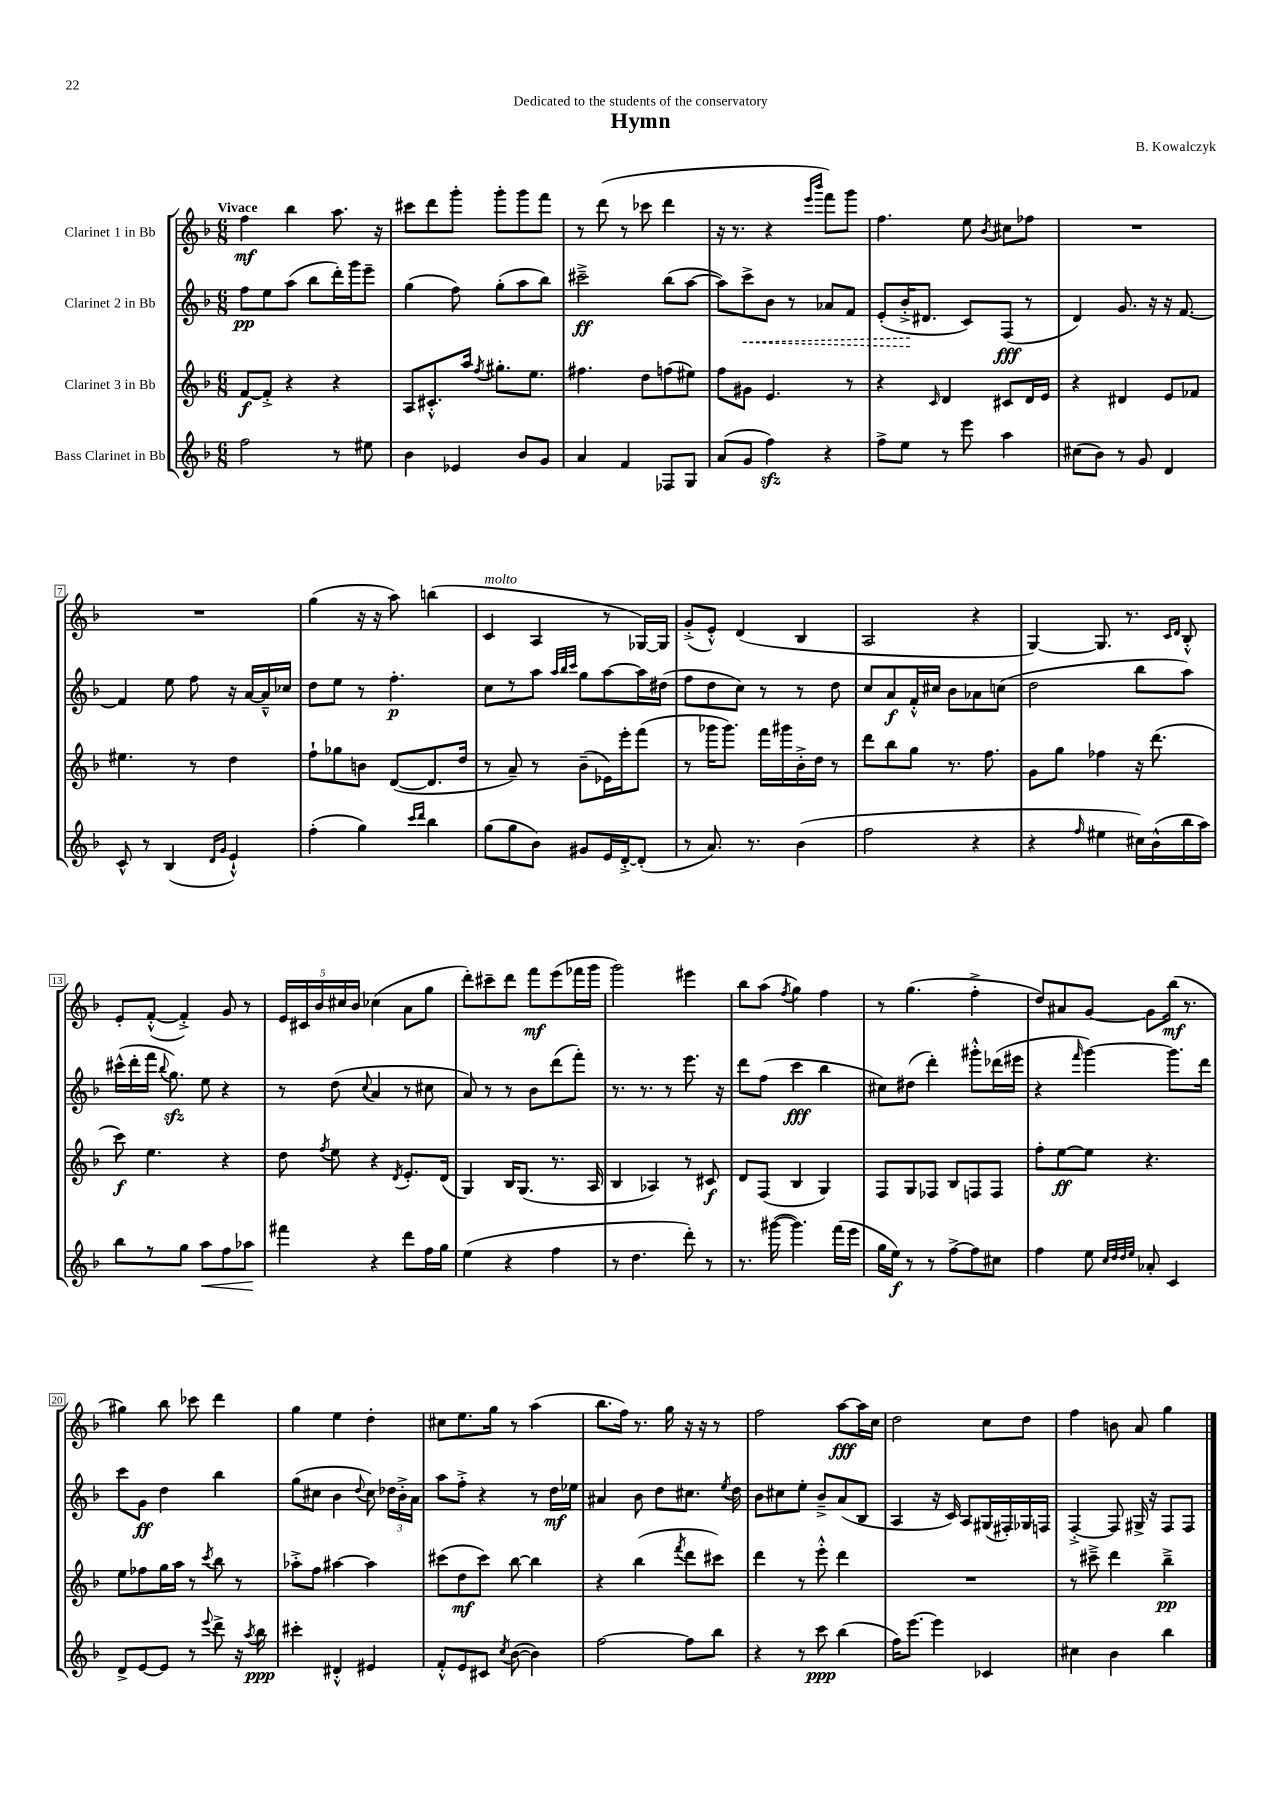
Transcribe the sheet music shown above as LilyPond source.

\header { title = "Hymn" composer = "B. Kowalczyk" dedication = "Dedicated to the students of the conservatory" }
<<
\new StaffGroup <<
\new Staff = "s0" \with { instrumentName = "Clarinet 1 in Bb" } {
    \clef treble \key f \major \numericTimeSignature \time 6/8 \tempo "Vivace"
    \autoBeamOff f''4\mf bes''4 a''8. r16 |
    cis'''8[ d'''8 g'''8]-. g'''8[-. g'''8 f'''8] |
    r8 d'''8( r8 ces'''8 d'''4 |
    r16 r8. r4 \grace { e'''16[ bes'''16] } f'''8[) g'''8] |
    f''4. e''8 \acciaccatura { bes'8 } cis''8[ fes''8] |
    R2. |
    R2. |
    g''4( r16 r16 a''8) b''4( |
    c'4^\markup { \italic "molto" } a4 r8 ges16[~) ges16] |
    g'8[-.->( e'8]-.-^) d'4( bes4 |
    a2 r4 |
    g4~) g8. r8. \grace { c'16[ d'16] } bes8-.-^ |
    e'8[-. f'8]~-.-^( f'4-.->) g'8 r8 |
    \tuplet 5/4 { e'16[ cis'16 bes'16 cis''16 bes'16] } ces''4( a'8[ g''8] |
    d'''8[-.) cis'''8-- d'''8] f'''8[\mf e'''8( fes'''16 g'''16] |
    g'''2) eis'''4 |
    bes''8[ a''8]( \acciaccatura { f''8 } g''4) f''4 |
    r8 g''4.( f''4-.-> |
    d''8[) ais'8 g'8]~ g'8[ bes''16]\mf( r8. |
    gis''4) bes''8 ces'''8 d'''4 |
    g''4 e''4 d''4-. |
    cis''8[ e''8. g''16] r8 a''4( |
    bes''8.[ f''16]) r8. g''16 r16 r16 r8 |
    f''2 a''8[~\fff a''16 c''16] |
    d''2 c''8[ d''8] |
    f''4 b'8 a'8 g''4 \bar "|." |
}
\new Staff = "s1" \with { instrumentName = "Clarinet 2 in Bb" } {
    \clef treble \key f \major \numericTimeSignature \time 6/8
    \autoBeamOff f''8[\pp e''8 a''8]( bes''8[ d'''16-.) g'''16 e'''8]-- |
    g''4( f''8) g''8[-.( a''8 bes''8]) |
    cis'''2--->\ff bes''8[( a''8]~ |
    a''8[) \once \override Hairpin.style = #'dashed-line c'''8->\< bes'8] r8 aes'8[ f'8] |
    e'8[-.( bes'16-.->\! dis'8.] c'8[) f8]\fff( r8 |
    d'4) g'8. r16 r16 f'8.~ |
    f'4 e''8 f''8 r16 a'16[~ a'16---^ ces''16] |
    d''8[ e''8] r8 f''4.-.\p |
    c''8[ r8 a''8] \grace { a''32[ bes''32 c'''32] } g''8[ a''8~ a''16 dis''16]( |
    f''8[ d''8 c''8]) r8 r8 d''8 |
    c''8[ a'8\f f'16-.-^ cis''16] bes'8[ aes'8 c''8]( |
    d''2 bes''8[ a''8]) |
    cis'''16[-^( d'''16-. f'''16] \appoggiatura { bes''8 } g''8.\sfz) e''8 r4 |
    r8 d''8( \appoggiatura { c''8 } a'4 r8 cis''8 |
    a'8) r8 r8 bes'8[ d'''8( f'''8]-.) |
    r8. r8. r8 e'''8. r16 |
    d'''8[ f''8]( c'''4\fff bes''4 |
    cis''8[) dis''8]( d'''4-.) gis'''8[-.-^ des'''16( eis'''16] |
    r4 \grace { f'''16 } g'''4~) g'''8.[ d'''16] |
    c'''8[ g'8]\ff d''4 bes''4 |
    g''8[( cis''8] bes'4 \appoggiatura { d''8 } cis''8) \tuplet 3/2 { des''16[ bes'16-.-> a'16] } |
    a''8[ f''8]-.-> r4 r8 d''16[\mf ees''16] |
    ais'4 bes'8 d''8[ cis''8.] \acciaccatura { e''8 } d''16 |
    bes'8[ cis''8 e''8]-. bes'8[---> a'8( bes8] |
    a4 r16 c'16) a8[ gis16( fis16-.) ges16 f16] |
    f4~-.-> f8 gis16-> r16 f8[ f8] \bar "|." |
}
\new Staff = "s2" \with { instrumentName = "Clarinet 3 in Bb" } {
    \clef treble \key f \major \numericTimeSignature \time 6/8
    \autoBeamOff f'8[~\f f'8]-.-> r4 r4 |
    a8[ cis'8.-.-^ a''16] \acciaccatura { f''8 } gis''8.[-. e''8.] |
    fis''4. d''8[ f''8( eis''8]) |
    f''8[ gis'8] e'4. r8 |
    r4 \grace { c'16 } d'4 cis'8[ d'16 e'16] |
    r4 dis'4 e'8[ fes'8] |
    eis''4. r8 d''4 |
    f''8[-! ges''8 b'8] d'8[~( d'8. d''16] |
    r8 a'8--) r8 bes'8[--( ees'16) e'''16-. f'''8]( |
    r8 ges'''16[ ges'''8.]) f'''16[ gis'''16 bes'16-.-> d''16] r8 |
    d'''8[ bes''8 g''8] r8. f''8. |
    g'8[ g''8] fes''4 r16 d'''8.( |
    c'''8\f) e''4. r4 |
    d''8 \acciaccatura { f''8 } e''8 r4 \acciaccatura { d'8 } e'8.[-. d'16]( |
    g4) bes16[ g8.]( r8. a16 |
    bes4 aes4) r8 cis'8\f |
    d'8[ f8]( bes4 g4) |
    f8[ g8 fes8] bes8[ f8 f8] |
    f''8[-. e''8~\ff e''8] r4. |
    e''8[ fes''8 g''16 a''16] r8 \acciaccatura { c'''8 } bes''8 r8 |
    aes''8[-.-> f''8] ais''4~ ais''4 |
    cis'''8[( d''8\mf cis'''8]) bes''8~ bes''4 |
    r4 bes''4( \acciaccatura { f'''8 } d'''8[ cis'''8]) |
    d'''4 r8 e'''8-.-^ d'''4 |
    R2. |
    r8 cis'''8---> d'''4 bes''4--->\pp \bar "|." |
}
\new Staff = "s3" \with { instrumentName = "Bass Clarinet in Bb" } {
    \clef treble \key f \major \numericTimeSignature \time 6/8
    \autoBeamOff f''2 r8 eis''8 |
    bes'4 ees'4 bes'8[ g'8] |
    a'4 f'4 fes8[ g8] |
    a'8[( g'8] f''4\sfz) r4 |
    f''8[-> e''8] r8 e'''8 a''4 |
    cis''8[( bes'8]) r8 g'8 d'4 |
    c'8-^ r8 bes4( \grace { d'16[ g'16] } e'4-!-^) |
    f''4-.( g''4) \grace { c'''16[ d'''16] } bes''4 |
    g''8[( g''8 bes'8]) gis'8[ e'16 d'16~-.-> d'8]-.( |
    r8 a'8.) r8. bes'4( |
    f''2 r4 |
    r4 \grace { f''16 } eis''4 cis''16[) bes'16-^( bes''16 a''16]) |
    bes''8[ r8 g''8] a''8[\< f''8 aes''8]\! |
    fis'''4 r4 d'''8[ f''16 g''16] |
    e''4( r4 f''4 |
    r8 d''4. d'''8-.) r8 |
    r8. gis'''16~( gis'''4.) f'''16[( e'''16] |
    g''16[ e''16]\f) r8 r8 f''8[~-> f''8 cis''8] |
    f''4 e''8 \grace { c''32[ d''32 d''32 e''32] } aes'8-. c'4 |
    d'8[-> e'8~ e'8] r8 \appoggiatura { e'''8 } d'''8-> r16 \acciaccatura { a''8 } bes''16\ppp |
    cis'''4-. dis'4-.-^ eis'4 |
    f'8[-.-^ e'8 cis'8] \acciaccatura { c''8 } bes'8~( bes'4) |
    f''2~ f''8[ bes''8] |
    r4 r8 c'''8\ppp bes''4( |
    f''16[) e'''8.]~ e'''4 ces'4 |
    cis''4 bes'4 bes''4 \bar "|." |
}
>>
>>
\layout { \context { \Score \override BarNumber.stencil = #(make-stencil-boxer 0.1 0.3 ly:text-interface::print) } }
